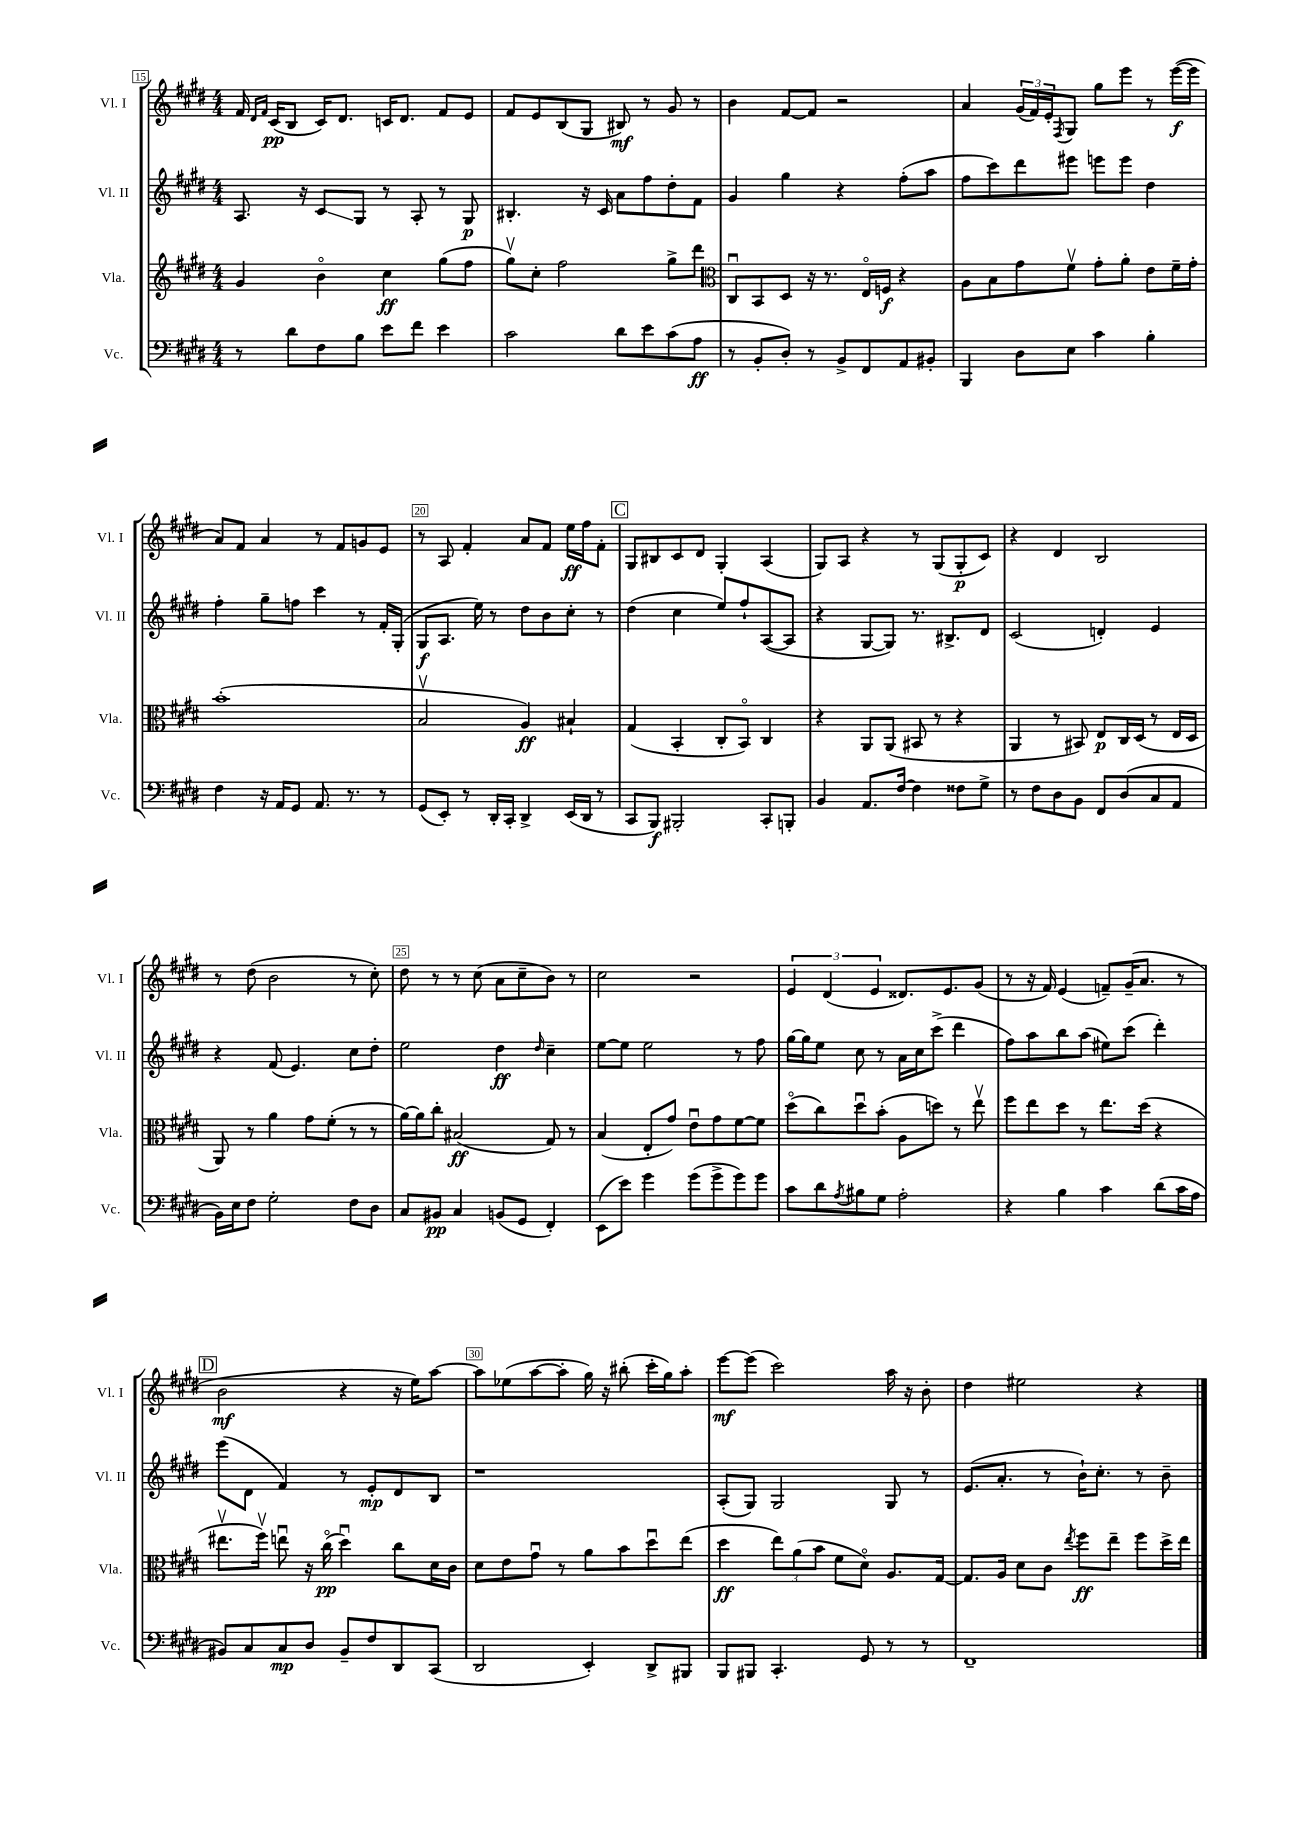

**kern	**kern	**kern	**kern
*staff4	*staff3	*staff2	*staff1
*clefF4	*clefG2	*clefG2	*clefG2
*k[f#c#g#d#]	*k[f#c#g#d#]	*k[f#c#g#d#]	*k[f#c#g#d#]
*M4/4	*M4/4	*M4/4	*M4/4
8r	4g#	8.A	16f#
.	.	.	16qqd#
.	.	.	16qqf#
.	.	.	(16c#
8d#	.	.	8B
.	.	16r	.
8F#	4bo	8c#	16c#)
.	.	.	8.d#
8B	.	8G#	.
8e	4cc#	8r	16c
.	.	.	8.d#
8f#	.	8A'	.
4e	(8gg#	8r	8f#
.	8ff#	8G#	8e
=	=	=	=
2c#	8gg#v)	4.B#'	8f#
.	8cc#'	.	8e
.	2ff#	.	(8B
.	.	16r	8G#
.	.	16c#	.
8d#	.	8a	8B#)
8e	.	8ff#	8r
(8c#	8gg#^	8dd#'	8g#
8A	8ddd#	8f#	8r
=	=	=	=
*	*clefC3	*	*
8r	8C#u	4g#	4b
8BB'	8BB	.	.
8D#')	8D#	4gg#	[8f#
8r	16r	.	8f#]
.	8.r	.	.
8BB^	.	4r	2r
8FF#	16Eo	.	.
.	16F	.	.
8AA	4r	(8ff#'	.
8BB#'	.	8aa	.
=	=	=	=
4BBB	8A	8ff#	4a
.	8B	8ccc#)	.
8D#	8g#	8ddd#	(24g#
.	.	.	24f#)
.	.	.	24e'
.	.	.	8qF#
8E	8f#v	8eee#	8G#
4c#	8g#'	8eee	8gg#
.	8a'	8eee	8eee
4B'	8e	4dd#	8r
.	16f#~	.	([16eee
.	16g#'	.	16eee]
=	=	=	=
4F#	(1b'	4ff#'	8a)
.	.	.	8f#
16r	.	8gg#~	4a
16AA	.	.	.
8GG#	.	8ff	.
8.AA	.	4ccc#	8r
.	.	.	8f#
8.r	.	.	.
.	.	8r	8g
8r	.	16f#'	8e
.	.	(16G#'	.
=	=	=	=
(8GG#	2Bv	8G#	8r
8EE')	.	8.A	8A
8r	.	.	4f#'
.	.	16ee)	.
16DD#'	.	8r	.
16CC#'	.	.	.
4DD#^	4A)	8dd#	8a
.	.	8b	8f#
(16EE	4B#`	8cc#'	16ee
16DD#	.	.	16ff#
8r	.	8r	8f#'
=	=	=	=
8CC#	(4G#	(4dd#	8G#
8BBB)	.	.	8B#
2BBB#'	4BB'	4cc#	8c#
.	.	.	8d#
.	8C#'	8ee)	4G#'
.	8BBo)	8ff#`	.
8CC#'	4C#	([8A	(4A
8BBB'	.	8A]	.
=	=	=	=
4BB	4r	4r	8G#)
.	.	.	8A
8.AA	8AA	[8G#	4r
.	(8AA	8G#])	.
[16F#	.	.	.
4F#]	8BB#	8.r	8r
.	8r	.	(8G#
.	.	8.B#^	.
8F##	4r	.	8G#'
8G#^	.	8d#	8c#)
=	=	=	=
8r	4AA	(2c#	4r
8F#	.	.	.
8D#	8r	.	4d#
8BB	8BB#)	.	.
8FF#	8E	4d')	2B
(8D#	16C#	.	.
.	(16D#	.	.
8C#	8r	4e	.
8AA	16E	.	.
.	16D#	.	.
=	=	=	=
16BB)	8AA)	4r	8r
16E	.	.	.
8F#	8r	.	(8dd#
2G#'	4a	(8f#	2b
.	.	4.e)	.
.	8g#	.	.
.	(8f#'	.	.
8F#	8r	8cc#	8r
8D#	8r	8dd#'	8cc#')
=	=	=	=
8C#	[16a)	2ee	8dd#
.	16a]	.	.
8BB#	8cc#'	.	8r
4C#	(2B#	.	8r
.	.	.	(8cc#
(8BB	.	4dd#	8a
8GG#	.	.	8cc#~
.	.	16qqdd#	.
4FF#')	8G#)	4cc#~	8b)
.	8r	.	8r
=	=	=	=
(8EE	(4B	[8ee	2cc#
8e)	.	8ee]	.
4g#	8E'	2ee	.
.	8g#)	.	.
(8g#	8eu	.	2r
8g#^	8g#	.	.
8g#)	[8f#	8r	.
8g#	8f#]	8ff#	.
=	=	=	=
8c#	(8dd#o	[16gg#	6e
.	.	16gg#]	.
8d#	8cc#)	8ee	.
.	.	.	(6d#
8qA	.	.	.
8B#	8dd#u	8cc#	.
.	.	.	6e
8G#	(8b'	8r	.
2A'	8A	16a	8.d##)
.	.	16cc#	.
.	8dd)	(8ccc#^	.
.	.	.	8.e
.	8r	4ddd#	.
.	8eev	.	(8g#
=	=	=	=
4r	8ff#	8ff#)	8r
.	8ee	8aa	16r
.	.	.	16f#)
4B	8dd#	8bb	(4e
.	8r	(8aa	.
4c#	8.ee	8ee#)	8f~)
.	.	(8ccc#	(16g#~
.	(16dd#	.	8.a
(8d#	4r	4ddd#')	.
16c#	.	.	8r
16A	.	.	.
=	=	=	=
8BB#)	8.ee#v	(8eee	2b
8C#	.	8d#	.
.	16ff#v)	.	.
8C#	8eeu	4f#)	.
8D#	16r	.	.
.	(16cc#o	.	.
8BB#~	4dd#u)	8r	4r
8F#	.	8e'	.
8DD#	8cc#	8d#	16r
.	.	.	16ee)
(8CC#	16d#	8B	[8aa
.	16c#	.	.
=	=	=	=
2DD#	8d#	1r	8aa]
.	8e	.	(8ee-
.	8g#u	.	[8aa
.	8r	.	8aa']
4EE')	8a	.	16gg#)
.	.	.	16r
.	8b	.	(8bb#'
8DD#^	8dd#u	.	16ccc#'
.	.	.	16gg#)
8BBB#	(8ee	.	8aa'
=	=	=	=
8BBB	4dd#	(8A'	[8eee
8BBB#	.	8G#)	(8eee]
4.CC#'	12ee)	2G#	2ccc#)
.	(12a	.	.
.	12b	.	.
.	8f#	.	.
8GG#	8d#o)	.	.
8r	8.A	8G#	16aa
.	.	.	16r
8r	.	8r	8b'
.	[16G#	.	.
=	=	=	=
1FF#~	8.G#]	(8.e	4dd#
.	16A	8.a'	.
.	8d#	.	2ee#
.	8c#	8r	.
.	8qee	.	.
.	8ff#	16b`)	.
.	.	8.cc#'	.
.	8ee~	.	.
.	8ff#	8r	4r
.	16dd#^	8b~	.
.	16ee	.	.
==	==	==	==
*-	*-	*-	*-
